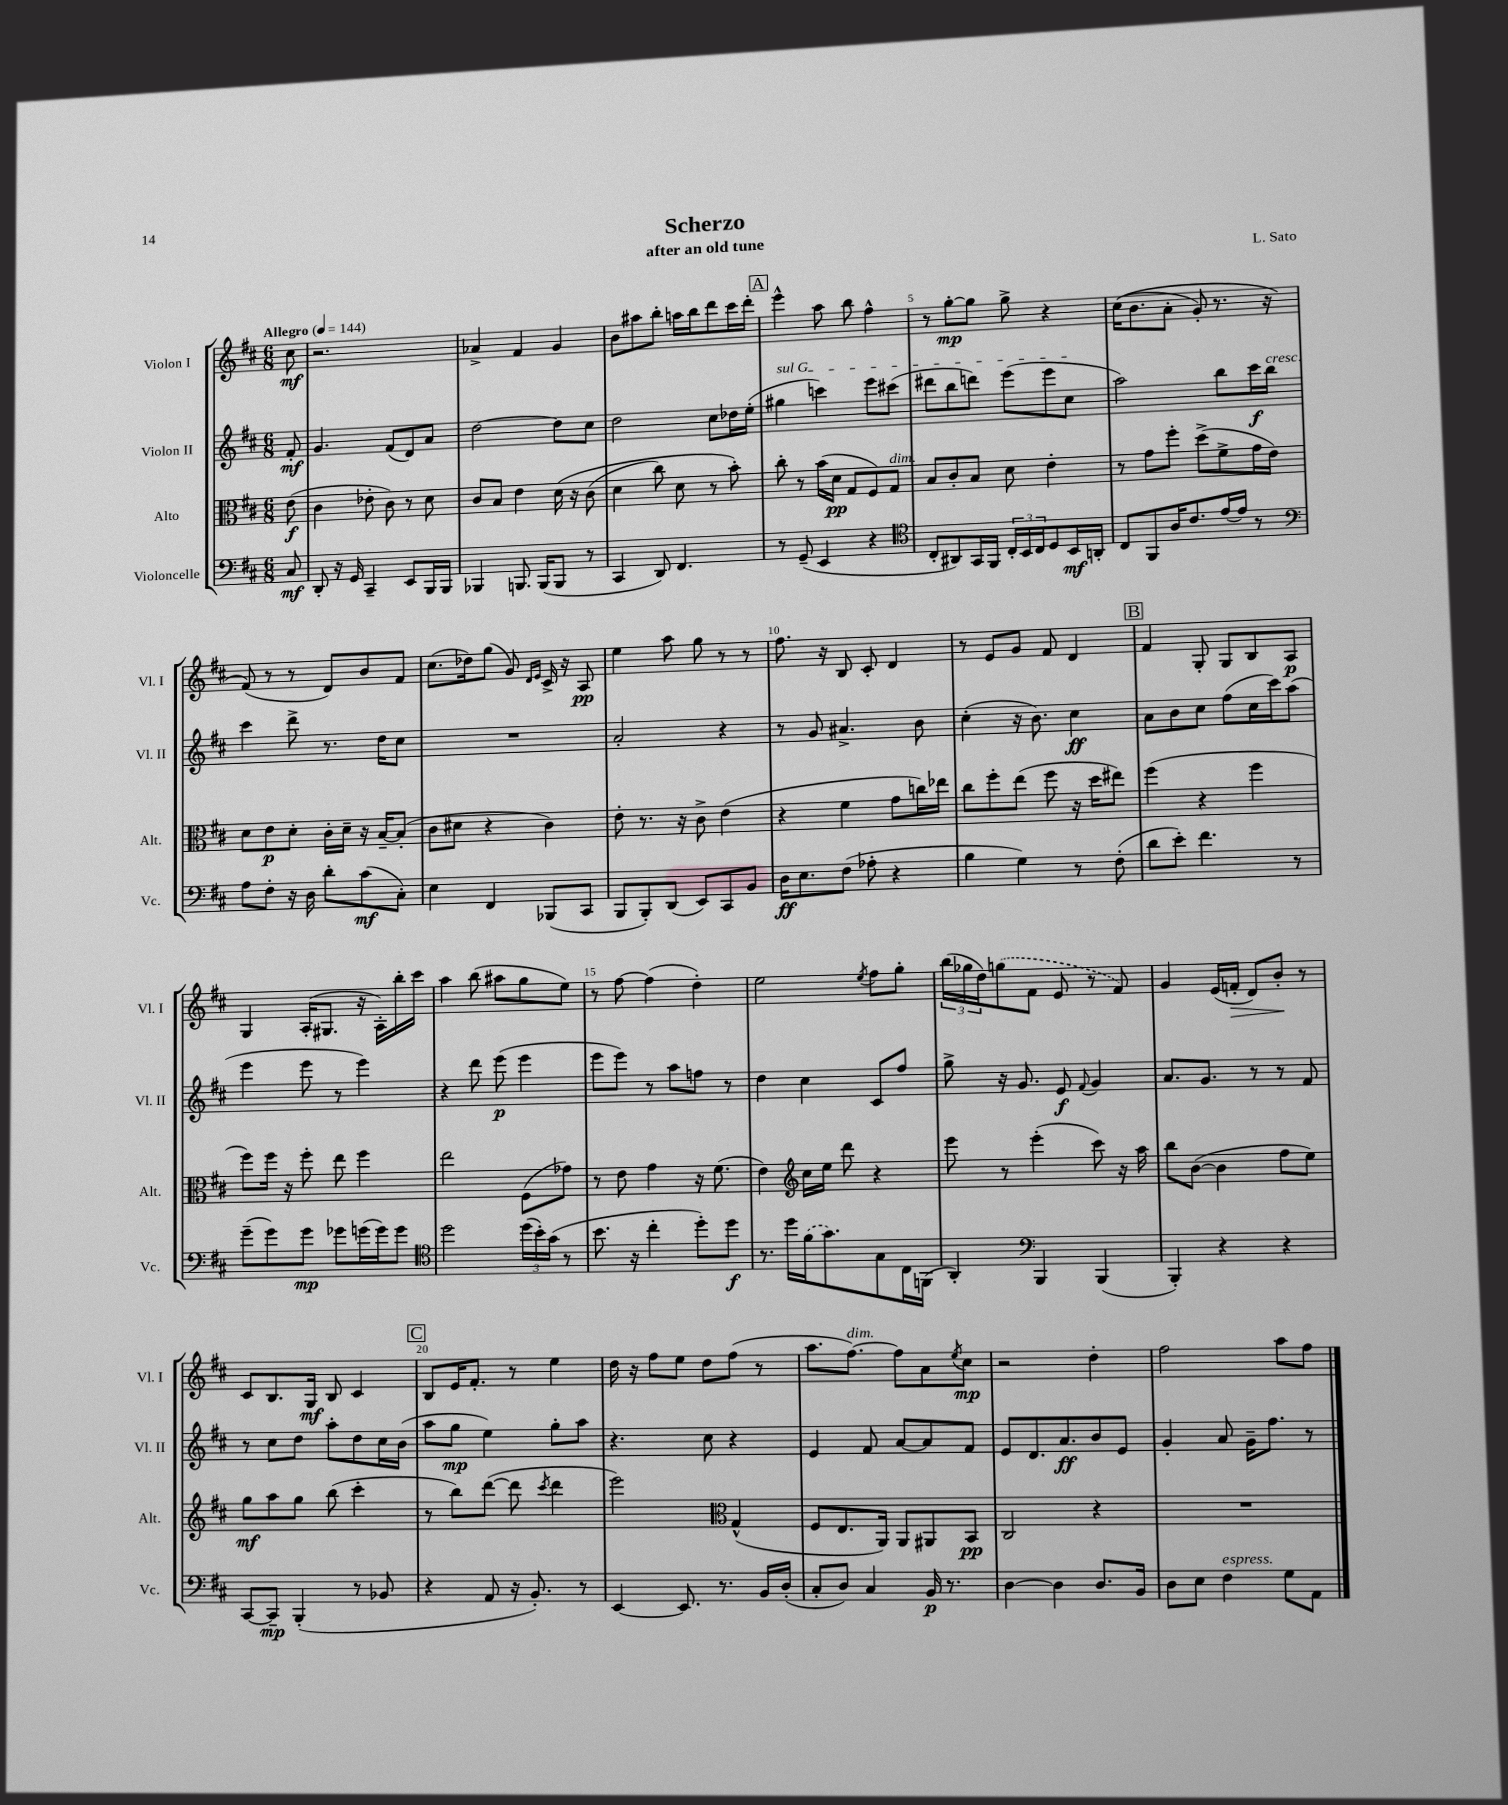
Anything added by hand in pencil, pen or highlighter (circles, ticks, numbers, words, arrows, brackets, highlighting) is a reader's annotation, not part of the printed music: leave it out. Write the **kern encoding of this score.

**kern	**kern	**kern	**kern
*staff4	*staff3	*staff2	*staff1
*clefF4	*clefC3	*clefG2	*clefG2
*k[f#c#]	*k[f#c#]	*k[f#c#]	*k[f#c#]
*M6/8	*M6/8	*M6/8	*M6/8
*MM144	*MM144	*MM144	*MM144
8C#/	(8e\	8f#'/	8cc#\
=	=	=	=
8DD'/	4c#\	4.g/	2.r
16r	.	.	.
16GG/	.	.	.
4CC#~/	8e-'\	.	.
.	8c#\)	(8f#/L	.
8EE/L	8r	8d/)	.
16BBB/L	8d\	8a/J	.
16BBB/JJ	.	.	.
=	=	=	=
4BBB-/	8c#/L	[2dd\	4a-^/
.	8B/J	.	.
8.BBB/	4e\	.	4f#/
(16BBB/LK	.	.	.
8BBB/J	&(16d\	8dd\]L	4g/
.	16r	.	.
8r	(8c#\	8cc#\J	.
=	=	=	=
4CC#/	4d\	2dd\	8b\L
.	.	.	8aa#\
8DD/)	8cc#\)	.	8bb'\J
4.FF#/	8d\	.	16aa\LL
.	.	.	16bb\J
.	8r	8cc#\L	8ddd\
.	8b'\&)	16dd-\L	16ccc#\L
.	.	(16ee'\JJ	16ddd'\JJ
=	=	=	=
8r	8cc#'\	4gg#\	4eee^^\
(8GG~/	8r	.	.
4EE/	(16b\LL	4ccc\)	8aa\
.	16d\JJ	.	.
.	8G/L	.	8bb\
4r	8F#/)	8eee\L	4ff#^^\
.	8G/J	(8ccc#\J	.
=	=	=	=
*clefC4	*	*	*
8C#'/L	8B/L	8ddd#\L	8r
8AA#/)	8c#'/	8bb\	[8gg'\L
16GG/L	8B/J	8ddd\J)	8gg\]J
16FF#/JJ	.	.	.
24C#'/LL	8d\	(8eee\L	8gg^\
24BB/	.	.	.
24C#/J	.	.	.
8D/	4e'\	8eee\	4r
16BB/L	.	8cc#\J	.
16AA'/JJ	.	.	.
=	=	=	=
8C#/L	8r	2aa\)	&((16cc#\LK
.	.	.	8.b\
8FF#/	8g\L	.	.
16A/K	8ff#'\J	.	8a'\J
8.c#/	.	.	.
.	(8dd^\L	.	8g'/)
[16e/L	8f#^\	8bb\L	8.r
16e/]JJ	.	.	.
8r	16g\L	16ccc#\L	.
.	16e\JJ)	16bb\JJ	16r
=	=	=	=
*clefF4	*	*	*
8A\L	8d\L	4ccc#\	(8f#/&)
8F#'\J	8e\	.	8r
16r	8d'\J	8ddd^\	8r
16D\	.	.	.
8d'\L	16c#'\LL	8.r	8d/L)
.	16d~\JJ	.	.
(8c#\	16r	.	8b/
.	[16B~/LK	16dd\LK	.
8C#'\J)	(8B'/]J	8cc#\J	8f#/J
=	=	=	=
4E\	8c#\L	2.r	(8.cc#\L
.	8d#\J	.	.
.	.	.	16dd-\k)
4FF#/	4r	.	(8gg\J
.	.	.	8g/)
.	.	.	16qqd/LL
.	.	.	16qqe/JJ
(8BBB-/L	4c#\)	.	16c#^/
.	.	.	16r
8CC#/J	.	.	8A/
=	=	=	=
8BBB/L	8e'\	2a'/	4ee\
8BBB'/)	8.r	.	.
(8DD/J	.	.	8aa\
.	16r	.	.
8EE/L)	8c#^\	.	8gg\
8CC#/	(4e\	4r	8r
8BB/J	.	.	8r
=	=	=	=
16D\LK	4r	8r	8.ff#\
8.E\	.	.	.
.	.	8g/	.
.	.	.	16r
(8F#\J	4f#\	4.a#^/	8B/
8A-'\	.	.	8c#'/
4r	8g\L	.	4d/
.	16cc\L)	8b\	.
.	16ee-\JJ	.	.
=	=	=	=
4B\	8cc#\L	(4cc#'\	8r
.	8ff#'\	.	8e/L
4G\)	(8ee\J	16r	8g/J
.	.	8.b\)	.
.	8ff#\	.	8f#/
8r	16r	4cc#\	4d/
.	16dd\LK	.	.
(8F#'\	8ee#\J)	.	.
=	=	=	=
8d\L	(4ff#\	8a\L	4f#/
8e'\J)	.	8b\	.
4.f#\	4r	8cc#\J	8G'/
.	.	(8ff#\L	8G/L
.	4ff#\	16cc#\L	8B/
.	.	16ccc#\J)	.
8r	.	(8aa\J	8A/J
=	=	=	=
(8g~\L	8ff#\L)	4eee\	4G/
8g\)	16ff#\Jk	.	.
.	16r	.	.
8g\J	8ff#'\	8eee\	(16A'/LK
.	.	.	8.G#/J
8g-\L	8ee\	8r	.
(16g\L	4ff#\	4eee\)	16r
16g\J)	.	.	16A'\LL)
8g\J	.	.	16bb'\
.	.	.	16ccc#\JJ
=	=	=	=
*clefC4	*	*	*
2dd\	2ee\	4r	4aa\
.	.	8ddd\	(8bb\
.	.	(8eee\	8aa#\L
(24dd\LL	(8F#\L	4eee\	8gg\
24b'\)	.	.	.
(24g\JJ	.	.	.
8r	8g-\J)	.	8ee\J)
=	=	=	=
8.b\	8r	8eee\L	8r
.	8e\	8eee\J)	[8ff#\
16r	.	.	.
4cc#'\	4g\	8r	(4ff#\]
.	.	8aa\L	.
8dd'\L)	16r	8ff\J	4dd'\)
.	(8.f#\	.	.
8dd\J	.	8r	.
=	=	=	=
8.r	4e\)	4dd\	2ee\
16dd\LL	.	.	.
*	*clefG2	*	*
(16f#\J	16cc#\LL	4cc#\	.
8.g\)	16ee\JJ	.	.
.	8ddd\	.	.
.	.	.	8qee/
8G\	4r	8c#/L	8ff#\L
16C#\L	.	8ff#/J	8gg'\J
(16FF\JJ	.	.	.
=	=	=	=
4AA'/)	8eee\	8gg^\	(24bb\LL
.	.	.	24gg-\
.	.	.	24dd\J)
.	8r	16r	(8gg\
.	.	8.g/	.
*clefF4	*	*	*
4BBB/	(4eee'\	.	8f#\J
.	.	8e/	8e/
.	.	8qqf#/	.
(4BBB/	8ccc#\)	4g/	8r
.	16r	.	8f#/)
.	16aa\	.	.
=	=	=	=
4BBB'/)	8bb\L	8.a/L	4g/
.	([8b\J	.	.
.	.	8.g/J	.
4r	4b\]	.	(16e/LL
.	.	.	16f'/JJ
.	.	8r	8d/L)
4r	8ff#\L	8r	8b'/J
.	8ee\J)	8f#/	8r
=	=	=	=
[8CC#/L	8gg\L	8r	8c#/L
8CC#~/]J	8aa\	8cc#\L	8.B/
(4BBB'/	8gg\J	8dd\J	.
.	.	.	16G/Jk
.	(8bb\	8aa'\L	8B/
8r	4ccc#'\	8dd\	4c#/
8BB-/	.	16cc#\L	.
.	.	(16b\JJ	.
=	=	=	=
4r	8r	8aa\L	8B/L
.	8bb\L)	8gg\J	16e/K
.	.	.	8.f#'/J
8AA/	([8ddd\J	4ee\)	.
16r	8ddd\]	.	8r
8.BB'/)	.	.	.
.	8qccc#/	.	.
.	4ddd\	8gg'\L	4ee\
8r	.	8aa\J	.
=	=	=	=
[4EE/	2eee\)	4.r	16dd\
.	.	.	16r
.	.	.	8ff#\L
8.EE/]	.	.	8ee\J
.	.	8cc#\	8dd\L
8.r	.	.	.
*	*clefC3	*	*
.	(4G^^/	4r	(8ff#\J
16BB/LL	.	.	8r
(16D'/JJ	.	.	.
=	=	=	=
8C#'/L	8F#/L	4e/	8.aa\L
8D/J)	8.E/	.	.
.	.	.	[8.ff#\J)
4C#/	.	8f#/	.
.	16AA/Jk)	.	.
.	8AA/L	[8a/L	8ff#\]L
16BB/	8AA#/	8a/]	8a\
8.r	.	.	.
.	.	.	8qee/
.	8BB/J	8f#/J	8cc#\J
=	=	=	=
[4D\	2C#/	8e/L	2r
.	.	8.d/	.
4D\]	.	.	.
.	.	8.a/	.
8.D/L	4r	8b/	4dd'\
.	.	8e/J	.
16BB/Jk	.	.	.
=	=	=	=
8D\L	2.r	4g'/	2ff#\
8E\J	.	.	.
4F#\	.	8a/	.
.	.	16g~\LK	.
.	.	8.ff#\J	.
8G\L	.	.	8aa\L
8AA\J	.	8r	8ff#\J
==	==	==	==
*-	*-	*-	*-
